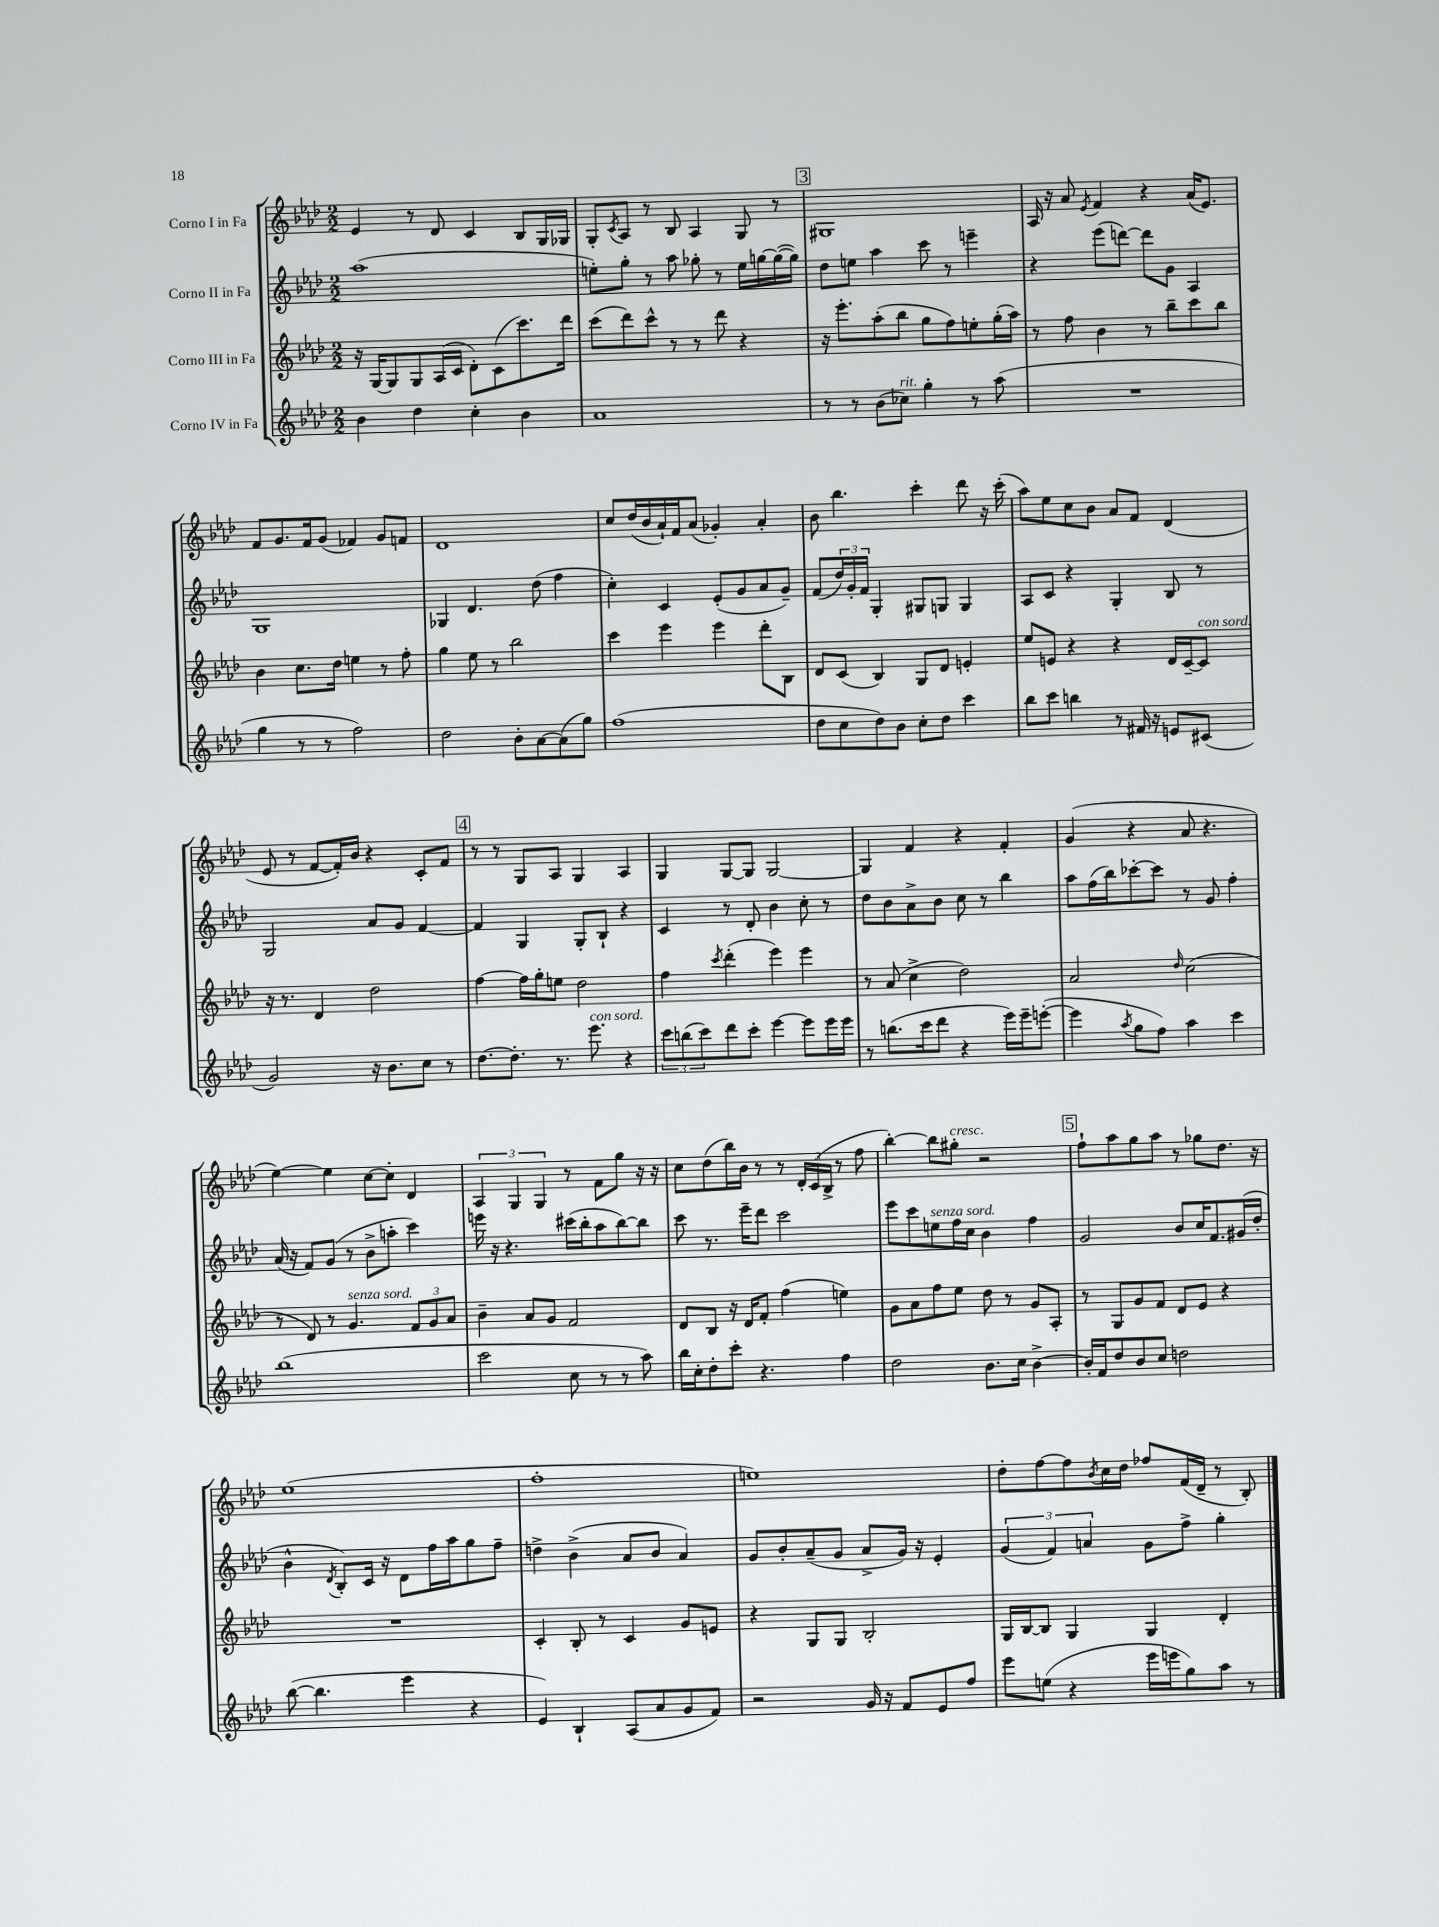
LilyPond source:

<<
\new StaffGroup <<
\new Staff = "s0" \with { instrumentName = "Corno I in Fa" } {
    \clef treble \key aes \major \numericTimeSignature \time 2/2
    ees'4 r8 des'8 c'4 bes8 g16 ges16 |
    g8-. \acciaccatura { c'8 } aes8 r8 bes8 aes4 g8 r8 |
    \mark \markup { \box "3" } gis1 |
    aes16 r16 aes'8 \acciaccatura { ees'8 } f'4 r4 aes'16( ees'8.) |
    f'8 g'8. f'16 g'8( fes'4) g'8 f'8 |
    des'1 |
    c''8 des''16( bes'16 aes'16-!) f'16 aes'8( ges'4-.) aes'4-. |
    bes'8 bes''4. c'''4-. des'''8 r16 c'''16-.( |
    aes''8) ees''8 c''8 bes'8 aes'8 f'8 des'4( |
    ees'8 r8 f'8~ f'16-.) bes'16 r4 c'8-. f'8 |
    \mark \markup { \box "4" } r8 r8 g8 aes8 g4 aes4 |
    g4 g8~ g8 g2~ |
    g4 f'4 r4 f'4-. |
    g'4( r4 aes'8 r4. |
    ees''4~) ees''4 c''8~ c''8-. des'4 |
    \tuplet 3/2 { aes4 g4 g4 } r8 f'8 g''8 r16 r16 |
    c''8 des''8( bes''16) bes'16 r8 r8 \tuplet 3/2 { des'16-. c'16( bes16-> } r8 f''8 |
    bes''4~-.) bes''8 gis''8-.^\markup { \italic "cresc." } r2 |
    \mark \markup { \box "5" } f''8-! aes''8 g''8 aes''8 r8 ges''8 des''8. r16 |
    ees''1( |
    f''1-. |
    e''1) |
    des''8-. f''8~ f''8 \acciaccatura { bes'8 } c''16 des''16 fes''8 f'16( des'16-- r8 bes8-.) \bar "|." |
}
\new Staff = "s1" \with { instrumentName = "Corno II in Fa" } {
    \clef treble \key aes \major \numericTimeSignature \time 2/2
    aes''1( |
    e''8-.) g''8-. r8 aes''8 ges''8-. r8 e''16 g''16~ g''16~( g''16) |
    \mark \markup { \box "3" } des''8 e''8 aes''4 c'''8 r8 e'''4-- |
    r4 ees'''8( d'''8~) d'''8 g'8 aes4 |
    g1 |
    ges4 des'4. des''8( f''4 |
    c''4-.) c'4 ees'8-.( g'8 aes'8 g'8--) |
    f'8( \tuplet 3/2 { des''16) g'16-. f'16 } g4-. gis8 g8 g4 |
    aes8 c'8 r4 g4-. bes8 r8 |
    g2 aes'8 g'8 f'4~ |
    \mark \markup { \box "4" } f'4 g4 g8-. bes8-! r4 |
    c'4 r8 des'8-. bes'4 c''8-. r8 |
    des''8 bes'8 aes'8-> bes'8 c''8 r8 bes''4 |
    aes''8 f''16( bes''16) ces'''8~-. ces'''8 r8 g'8 f''4-. |
    aes'16( r16 f'8) g'8( r8 bes'8-> a''8-. c'''4) |
    e'''16 r16 r4. cis'''16( bes''16-. aes''8 bes''8~) bes''8 |
    c'''8 r8. ees'''16-- des'''8 c'''2 |
    ees'''8 c'''8 e''8^\markup { \italic "senza sord." } f''16 c''16 bes'4 f''4 |
    \mark \markup { \box "5" } g'2 bes'8 c''16 f'8. gis'16( des''16-. |
    bes'4-^ \acciaccatura { des'8 } bes8-.) c'16 r16 des'8 f''16 aes''16 g''8 f''8-- |
    d''4-> bes'4->( aes'8 bes'8 aes'4) |
    g'8 bes'8-. aes'8--( g'8 aes'8-> g'16) r16 ees'4-. |
    \tuplet 3/2 { g'4( f'4) a'4 } g'8 f''8-> g''4-. \bar "|." |
}
\new Staff = "s2" \with { instrumentName = "Corno III in Fa" } {
    \clef treble \key aes \major \numericTimeSignature \time 2/2
    r16 g16~ g8 g8 aes16( c'16 des'8-.) c'8( c'''8.) des'''16 |
    c'''8( des'''8) c'''8-^ r8 r8 des'''8 r4 |
    \mark \markup { \box "3" } r16 ees'''8.-. aes''8-.( bes''8 g''8 f''8) e''8-. g''16-.( aes''16) |
    r8 f''8 bes'4 r8 bes''8-- c'''8 bes''8 |
    bes'4 c''8. des''16 e''4 r8 f''8-. |
    g''4 ees''8 r8 bes''2 |
    c'''4 ees'''4 ees'''4 des'''8-. bes8 |
    des'8 c'8( bes4) g8 des'8 e'4-. |
    ees''8 e'8 r4 r4 des'16 c'16~-- c'8^\markup { \italic "con sord." } |
    r16 r8. des'4 des''2 |
    \mark \markup { \box "4" } f''4~ f''16 g''16-. e''8 des''2 |
    f''4 \acciaccatura { c'''8 } des'''4-.( ees'''4) ees'''4 |
    r8 aes'8( c''4-> des''2) |
    aes'2 \grace { des''16 } c''2( |
    r8 des'8) r8 g'4.^\markup { \italic "senza sord." } \tuplet 3/2 { f'8 g'8 aes'8 } |
    bes'4-- aes'8 g'8 f'2 |
    des'8 bes8 r16 des'16 f'8-. f''4( e''4) |
    g'8 aes'8 f''8 ees''8 des''8 r8 g'8 aes8-. |
    \mark \markup { \box "5" } r8 g8 g'8 f'8 des'8 ees'8 r4 |
    R1 |
    c'4-. bes8-. r8 c'4 g'8 e'8 |
    r4 g8 g8 bes2-. |
    g16 bes16~ bes8 g4 g4 des'4-. \bar "|." |
}
\new Staff = "s3" \with { instrumentName = "Corno IV in Fa" } {
    \clef treble \key aes \major \numericTimeSignature \time 2/2
    bes'4 des''4 c''4-. bes'4 |
    aes'1 |
    \mark \markup { \box "3" } r8 r8 bes'8( ces''8^\markup { \italic "rit." }) g''4-. r8 aes''8( |
    R1 |
    g''4 r8 r8 f''2) |
    des''2 bes'8-. aes'8~ aes'8( g''8) |
    f''1( |
    des''8 c''8 des''8) bes'8 c''8-. des''8 c'''4 |
    bes''8 c'''8 b''4 r8 fis'16 r16 e'8 cis'8( |
    g'2) r16 bes'8. c''8 r8 |
    \mark \markup { \box "4" } des''8.~ des''8.-. r8. ees'''8.^\markup { \italic "con sord." } r4 |
    \tuplet 3/2 { c'''8 b''8( c'''8) } des'''8 c'''8-. ees'''4~ ees'''8 ees'''16 ees'''16 |
    r8 b''8.( c'''16 des'''8 r4 ees'''16) ees'''16-- e'''8~-.( |
    e'''4 \acciaccatura { aes''8 } g''8 f''8) aes''4 c'''4 |
    bes''1( |
    c'''2 c''8 r8 r8 aes''8) |
    bes''16 c''16-. des''8-. c'''8-. r4. f''4 |
    des''2 bes'8. c''16 bes'4~-> |
    \mark \markup { \box "5" } bes'16-. f'16 des''8 bes'8 c''8 d''2 |
    bes''8~( bes''4. ees'''4 r4 |
    ees'4) bes4-! aes8( aes'8 g'8 f'8) |
    r2 g'16 r16 f'8 ees'8 f''8 |
    ees'''8 e''8( r4 ees'''16 e'''16 g''8) aes''8 r8 \bar "|." |
}
>>
>>
\layout { \context { \Score \remove "Bar_number_engraver" } }
